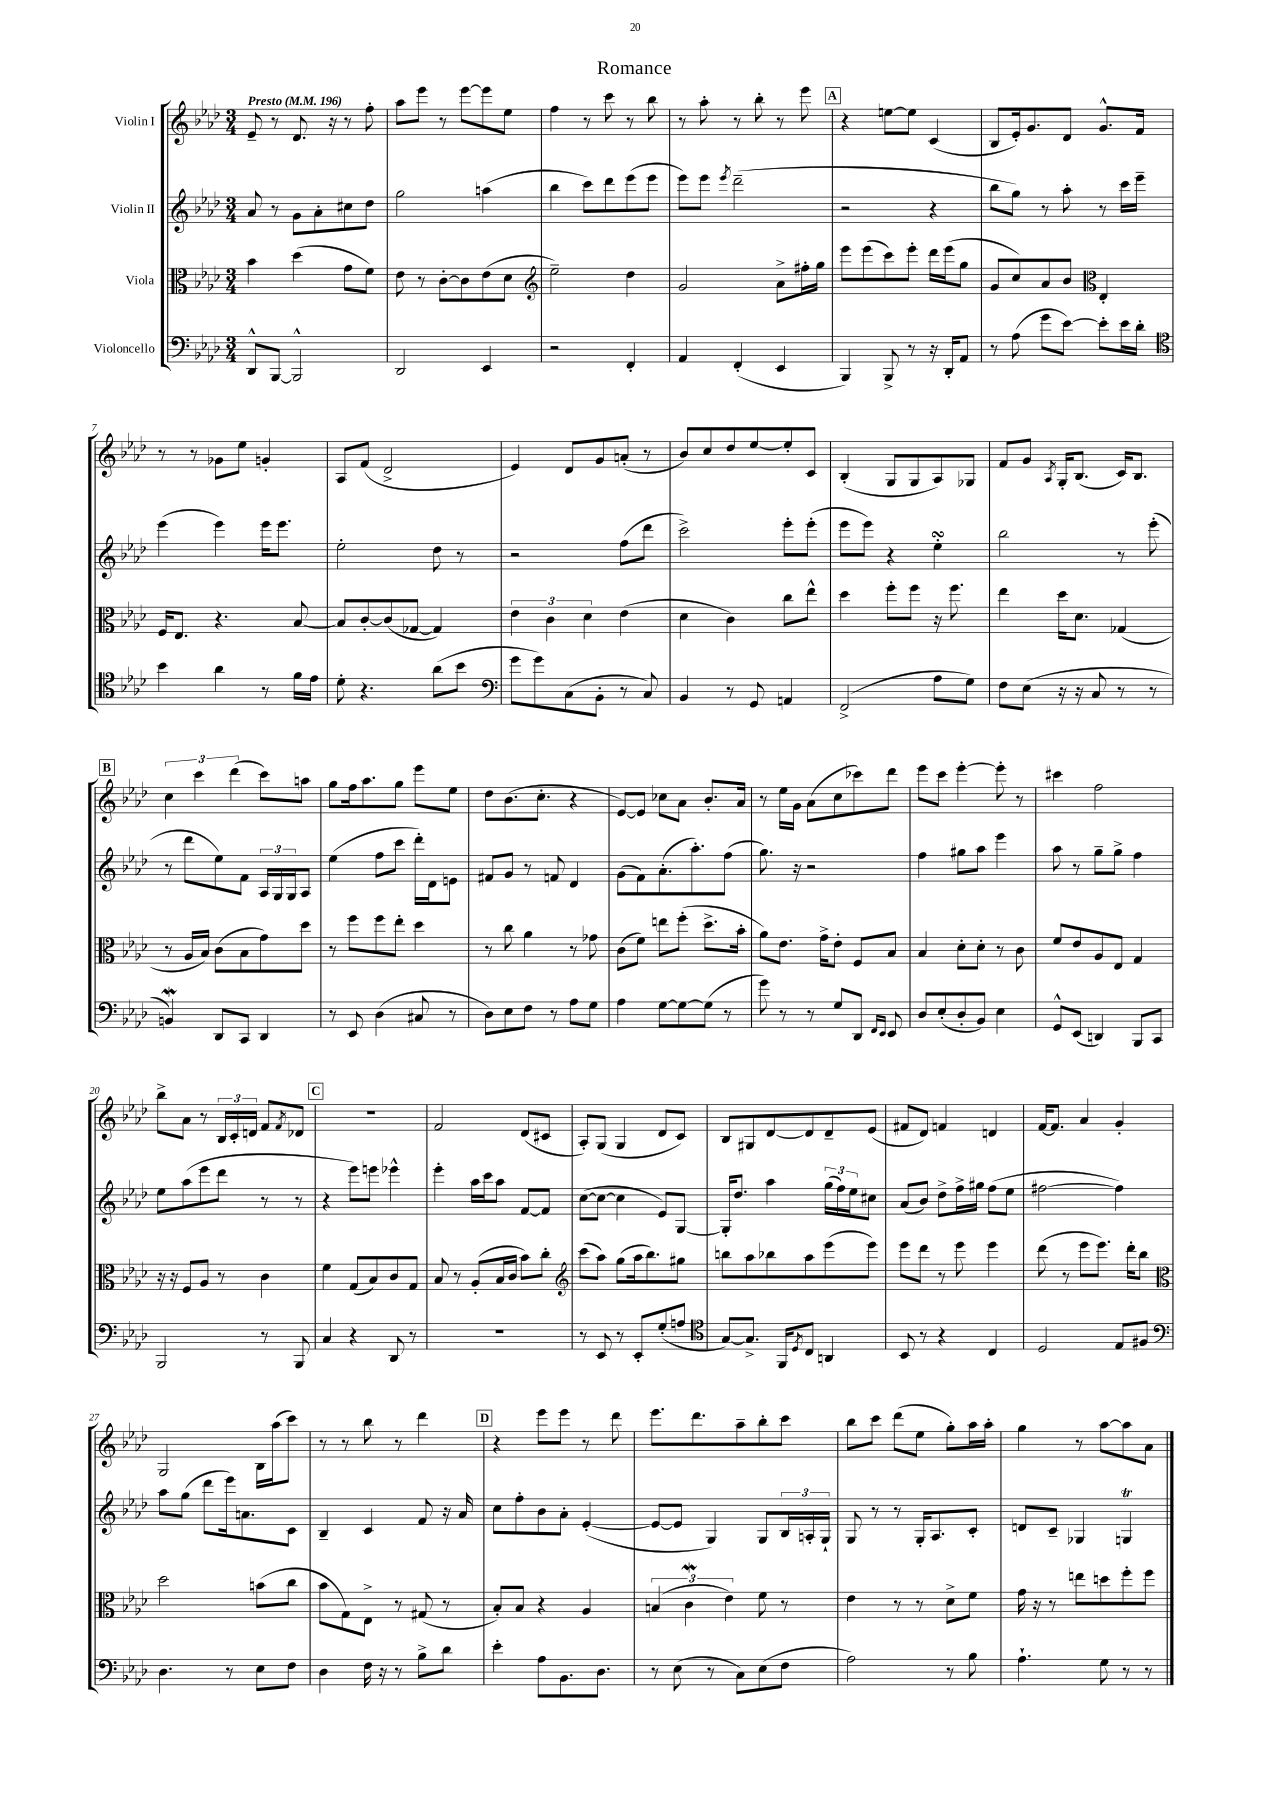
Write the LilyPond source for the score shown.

\header { title = "Romance" }
<<
\new StaffGroup <<
\new Staff = "s0" \with { instrumentName = "Violin I" } {
    \clef treble \key aes \major \numericTimeSignature \time 3/4 \tempo "Presto" 4 = 196
    ees'8-- r8 des'8. r16 r8 f''8-. |
    aes''8 ees'''8 r8 ees'''8~ ees'''8 ees''8 |
    f''4 r8 c'''8 r8 bes''8 |
    r8 aes''8-. r8 bes''8-. r8 ees'''8 |
    \mark \markup { \box "A" } r4 e''8~ e''8 c'4( |
    bes8 ees'16-.) g'8. des'8 g'8.-^ f'16 |
    r8 r8 ges'8 ees''8 g'4-. |
    aes8 f'8( des'2-> |
    ees'4) des'8 g'8 a'8-.( r8 |
    bes'8) c''8 des''8 ees''8~ ees''8-. c'8 |
    bes4-.( g8 g8 aes8) ges8 |
    f'8 g'8 \acciaccatura { aes8 } g16-. bes8.( c'16) bes8. |
    \mark \markup { \box "B" } \tuplet 3/2 { c''4 c'''4 des'''4( } c'''8) a''8 |
    g''8 f''16 aes''8. g''8 ees'''8 ees''8 |
    des''8 bes'8.( c''8.-. r4 |
    ees'8~) ees'8 ces''8 aes'8 bes'8.-. aes'16 |
    r8 ees''16 g'16 aes'8( c''8 ces'''8) des'''8 |
    ees'''8 c'''8 ees'''4~-. ees'''8-. r8 |
    cis'''4 f''2 |
    bes''8-> aes'8 r8 \tuplet 3/2 { bes16 c'16-. d'16 } f'8 \acciaccatura { f'8 } des'8 |
    \mark \markup { \box "C" } R2. |
    f'2 des'8( cis'8 |
    aes8-.) g8( g4 des'8 c'8) |
    bes8 gis8 des'8~ des'8 des'8-- ees'8( |
    fis'8 des'8) f'4 d'4 |
    f'16~ f'8. aes'4 g'4-. |
    g2 bes16 aes''16( c'''8) |
    r8 r8 bes''8 r8 des'''4 |
    \mark \markup { \box "D" } r4 ees'''8 ees'''8 r8 des'''8 |
    ees'''8. des'''8. aes''8-- bes''8-. c'''8 |
    bes''8 c'''8 des'''8( ees''8 g''8-.) aes''16 aes''16-. |
    g''4 r8 aes''8~ aes''8 aes'8 \bar "|." |
}
\new Staff = "s1" \with { instrumentName = "Violin II" } {
    \clef treble \key aes \major \numericTimeSignature \time 3/4
    aes'8 r8 g'8 aes'8-. cis''8 des''8 |
    g''2 a''4( |
    bes''4 c'''8) des'''8 ees'''8( ees'''8 |
    ees'''8) ees'''8 \acciaccatura { ees'''8 } des'''2--( |
    \mark \markup { \box "A" } r2 r4 |
    bes''8 g''8) r8 aes''8-. r8 c'''16 ees'''16-- |
    ees'''4( ees'''4) ees'''16 ees'''8. |
    ees''2-. des''8 r8 |
    r2 f''8( des'''8 |
    c'''2->) ees'''8-. ees'''8-.( |
    ees'''8 ees'''8) r4 ees''4-.\turn |
    bes''2 r8 ees'''8-.( |
    \mark \markup { \box "B" } r8 des'''8 ees''8) f'8 \tuplet 3/2 { aes16 g16 g16 } aes8 |
    ees''4( f''8 c'''8 des'''16-.) des'16 e'8 |
    fis'8 g'8 r8 f'8 des'4 |
    g'8( f'8) aes'8.-.( aes''8.-.) f''8( |
    g''8.) r16 r2 |
    f''4 gis''8 aes''8 ees'''4 |
    aes''8 r8 g''8-- g''8-> f''4 |
    ees''8 aes''8( ees'''8 des'''8 r8 r8 |
    \mark \markup { \box "C" } r4 ees'''8) e'''8 ees'''4-^ |
    ees'''4-. aes''16 c'''16 aes''8 f'8~ f'8 |
    c''8~( c''8~ c''4 ees'8) g8~ |
    g16-. des''8. aes''4 \tuplet 3/2 { g''16( f''16) ees''16 } cis''8 |
    aes'8( bes'8) des''8-> f''16-> gis''16 f''8( ees''8 |
    fis''2~ fis''4) |
    aes''8 g''8( des'''8 ees'''16) a'8. c'8 |
    bes4-- c'4 f'8 r16 aes'16 |
    \mark \markup { \box "D" } c''8 f''8-. bes'8 aes'8-. ees'4~-.( |
    ees'8~ ees'8 g4) g8 \tuplet 3/2 { bes16 a16-. g16-! } |
    g8 r8 r8 g16-. aes8. c'8-. |
    d'8 c'8-- ges4 g4\trill \bar "|." |
}
\new Staff = "s2" \with { instrumentName = "Viola" } {
    \clef alto \key aes \major \numericTimeSignature \time 3/4
    bes'4 des''4( g'8 f'8) |
    ees'8 r8 c'8~-. c'8 ees'8( des'8 |
    \clef treble ees''2--) des''4 |
    g'2 aes'8-> fis''16-. g''16 |
    \mark \markup { \box "A" } ees'''8 ees'''8( c'''8) ees'''8-. des'''16 ees'''16( g''8 |
    g'8 c''8) aes'8 bes'8 \clef alto ees4-. |
    f16 ees8. r4. bes8~ |
    bes8 c'8~-. c'8( ges8~ ges4) |
    \tuplet 3/2 { ees'4 c'4 des'4 } ees'4( |
    des'4 c'4) c''8 ees''8-^ |
    des''4 f''8-. f''8 r16 f''8. |
    ees''4 des''16 des'8. ges4( |
    \mark \markup { \box "B" } r8 aes16 bes16) c'8( bes8 g'8) des''8 |
    r8 f''8 f''8 ees''8-. des''4 |
    r8 c''8 aes'4 r8 ges'8 |
    c'8( f'8) e''8 f''8-.( des''8.-> bes'16-. |
    aes'8) ees'8. g'16-> ees'8-. f8 bes8 |
    bes4 des'8-. des'8-. r8 c'8 |
    f'8 ees'8 aes8 ees8 g4 |
    r16 r16 f8 aes8 r8 c'4 |
    \mark \markup { \box "C" } f'4 g8( bes8) c'8 g8 |
    bes8 r8 aes8-.( bes16 c'16 bes'8) c''8-. |
    \clef treble c'''8( aes''8) g''8( aes''16 bes''8.) gis''8 |
    b''8 aes''8 bes''8 aes''8 ees'''8( ees'''8) |
    ees'''8 des'''8 r8 ees'''8 ees'''4 |
    des'''8( r8 ees'''8 ees'''8.) des'''16-. bes''8 |
    \clef alto des''2 b'8( c''8 |
    bes'8 g8) ees8-> r8 gis8( r8 |
    \mark \markup { \box "D" } bes8-.) bes8 r4 aes4 |
    \tuplet 3/2 { b4( c'4\mordent ees'4) } f'8 r8 |
    ees'4 r8 r8 des'8-> f'8 |
    g'16 r16 r8 e''8 d''8 f''8-. f''8 \bar "|." |
}
\new Staff = "s3" \with { instrumentName = "Violoncello" } {
    \clef bass \key aes \major \numericTimeSignature \time 3/4
    des,8-^ bes,,8~ bes,,2-^ |
    des,2 ees,4 |
    r2 f,4-. |
    aes,4 f,4-.( ees,4 |
    \mark \markup { \box "A" } bes,,4) bes,,8-> r8 r16 des,16-. aes,8 |
    r8 aes8( g'8 ees'8~) ees'8-. ees'16 des'16-. |
    \clef tenor bes'4 aes'4 r8 f'16 ees'16 |
    des'8-. r4. aes'8( bes'8 |
    \clef bass g'8 g'8) c8( bes,8-. r8 c8) |
    bes,4 r8 g,8 a,4 |
    f,2->( aes8 g8) |
    f8 ees8( r16 r16 c8 r8 r8 |
    \mark \markup { \box "B" } b,4\mordent) des,8 c,8 des,4 |
    r8 ees,8 des4( cis8 r8 |
    des8) ees8 f8 r8 aes8 g8 |
    aes4 g8~ g8~ g8( r8 |
    g'8) r8 r8 g8 des,8 \grace { f,16 ees,16 } ees,8 |
    des8 ees8-.( des8-. bes,8) ees4 |
    g,8-^ ees,8( d,4) bes,,8 c,8 |
    bes,,2 r8 bes,,8 |
    \mark \markup { \box "C" } c4 r4 des,8 r8 |
    R2. |
    r8 ees,8 r8 ees,8-. g8-.( a8 |
    \clef tenor g8~) g8.-> f,16 \acciaccatura { des8 } c8 a,4 |
    bes,8 r8 r4 c4 |
    des2 ees8 fis8 |
    \clef bass des4. r8 ees8 f8 |
    des4 f16 r16 r8 bes8-> des'8 |
    \mark \markup { \box "D" } ees'4-. aes8 bes,8. des8. |
    r8 ees8( r8 c8) ees8( f8 |
    aes2) r8 bes8 |
    aes4.-! g8 r8 r8 \bar "|." |
}
>>
>>
